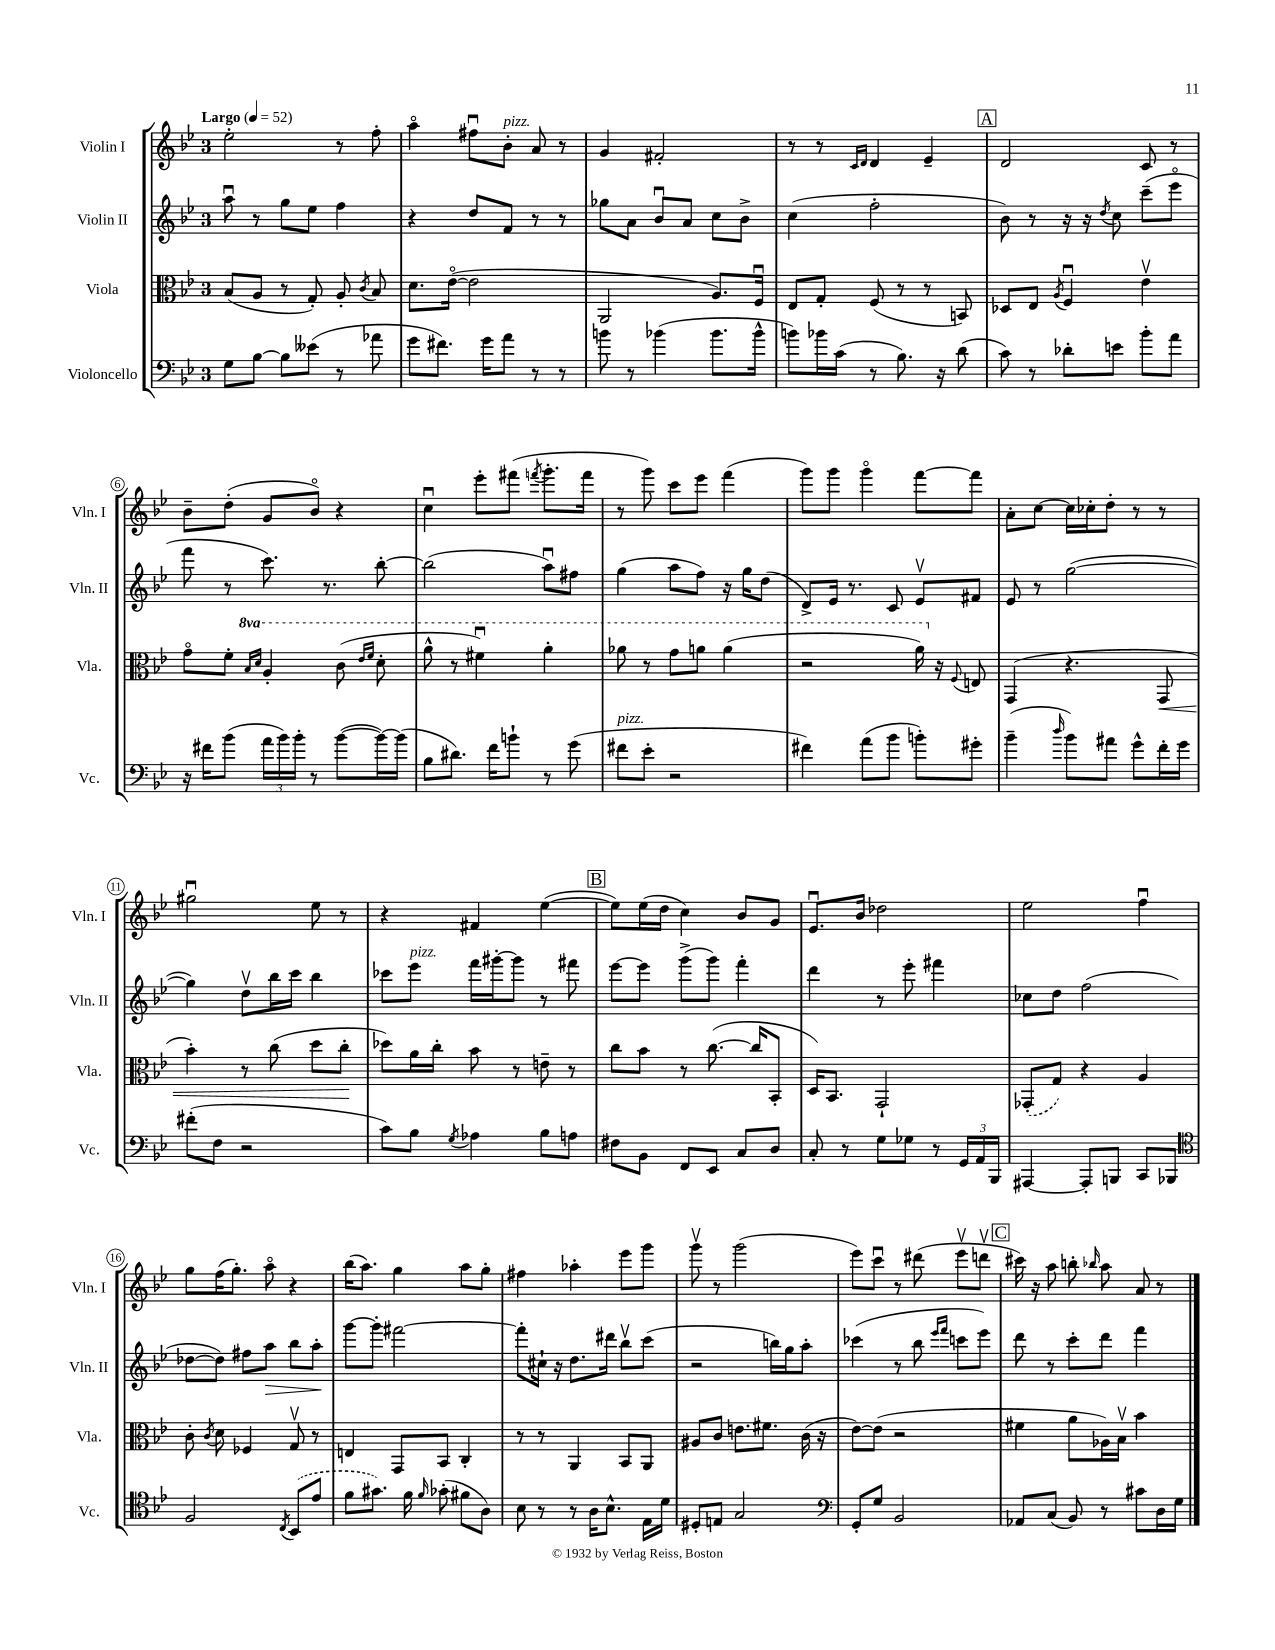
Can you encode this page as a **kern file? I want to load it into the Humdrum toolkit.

**kern	**kern	**kern	**kern
*staff4	*staff3	*staff2	*staff1
*clefF4	*clefC3	*clefG2	*clefG2
*k[b-e-]	*k[b-e-]	*k[b-e-]	*k[b-e-]
*M3/4	*M3/4	*M3/4	*M3/4
*MM52	*MM52	*MM52	*MM52
8G	(8B-	8aau	2ee-'
[8B-	8A	8r	.
8B-]	8r	8gg	.
(8e--	8G')	8ee-	.
8r	8A'	4ff	8r
.	8qc	.	.
8a-	8B-	.	8ff'
=	=	=	=
8g	8.d	4r	4aao
8.f#)	.	.	.
.	([16e-o	.	.
.	2e-]	8dd	8ff#u
16g	.	.	.
8a	.	8f	8b-'
8r	.	8r	8a
8r	.	8r	8r
=	=	=	=
8b	2AA	8gg-	4g
8r	.	8a	.
(4b-	.	8b-u	2f#'
.	.	8a	.
8.b-	8.A)	8cc	.
.	.	8b-^	.
16b-^^	16Fu	.	.
=	=	=	=
8b)	8E-	(4cc	8r
16b-	8G'	.	8r
(16c	.	.	.
.	.	.	16qqc
.	.	.	16qqd
8r	(8F	2ff'	4d
8.B-)	8r	.	.
.	8r	.	4e-~
16r	.	.	.
(8d	8BB)	.	.
=	=	=	=
8c)	8D-	8b-)	2d
8r	8E-	8r	.
.	8qA	.	.
8d-'	4Fu	16r	.
.	.	16r	.
.	.	8qdd	.
8e	.	8cc	.
8b-'	4e-v	(8ccc~	8c
8a	.	8eee-o	8r
=	=	=	=
16r	8go	8fff	8b-~
16f#	.	.	.
(8b-	8f'	8r	(8dd'
.	16qqb-	.	.
.	16qqdd	.	.
24a	4a'	8.ccc)	8g
24b-)	.	.	.
24b-'	.	.	.
8r	.	.	8b-o)
.	.	8.r	.
([8b-	(8cc	.	4r
.	16qqee-	.	.
.	16qqff	.	.
16b-_)	8dd'	[8bb-'	.
(16b-]	.	.	.
=	=	=	=
8B-	8aa^^	(2bb-]	4ccu
8.d#)	8r	.	.
.	4ff#u)	.	8eee-'
16f	.	.	.
8b`	.	.	(8fff#
.	.	.	8qfff
8r	4aa'	8aau)	8.ggg'
(8g	.	8ff#	.
.	.	.	16fff
=	=	=	=
8f#	8aa-	(4gg	8r
8e-'	8r	.	8ggg)
2r	8gg	8aa	8ccc
.	8aa	8ff)	8eee-
.	(4aa	16r	(4fff
.	.	16gg	.
.	.	(8dd	.
=	=	=	=
4f#)	2r	8d^)	8ggg)
.	.	16e-	8ggg
.	.	8.r	.
(8a	.	.	4gggo
8b-	.	8c	.
8b')	16aa)	8e-v	[8fff
.	16r	.	.
.	8qqF	.	.
8g#'	8E	8f#	8fff]
=	=	=	=
(4b-~	(4GG	8e-	8a'
.	.	8r	[8cc
16qqdd	.	.	.
8b-)	4.r	([2gg	16cc]
.	.	.	16cc-'
8a#	.	.	8dd'
8g^^	.	.	8r
16f'	8GG	.	8r
16g	.	.	.
=	=	=	=
(8f#'	4b-')	4gg])	2gg#u
8F	.	.	.
2r	8r	8ddv	.
.	(8cc	16bb-	.
.	.	16ccc	.
.	8dd	4bb-	8ee-
.	8cc'	.	8r
=	=	=	=
8c)	8dd-)	8ccc-	4r
8B-	16a	8eee-	.
.	16cc'	.	.
8qG	.	.	.
4A-	8b-	16fff	4f#
.	.	[16ggg#'	.
.	8r	8ggg#]	.
8B-	8e~	8r	([4ee-
8A	8r	8fff#	.
=	=	=	=
8F#	8cc	[8eee-	8ee-])
8BB-	8b-	8eee-]	(16ee-
.	.	.	16dd
8FF	8r	(8ggg^	4cc)
8EE-	([8.cc	8ggg)	.
8C	.	4fff'	8b-
.	16cc]	.	.
8D	8BB-'	.	8g
=	=	=	=
8C'	16D)	4ddd	8.e-u
.	8.BB-	.	.
8r	.	.	.
.	.	.	16b-
8G	2GG`	8r	2dd-
8G-	.	8eee-'	.
8r	.	4fff#	.
24GG	.	.	.
24AA	.	.	.
24BBB-	.	.	.
=	=	=	=
[4AAA#	(8GG-'	8cc-	2ee-
.	8G)	8dd	.
8AAA#']	4r	(2ff	.
8BBB	.	.	.
8CC	4A	.	4ffu
8BBB-	.	.	.
=	=	=	=
*clefC4	*	*	*
2F	8c'	[8dd-	8gg
.	8qc	.	.
.	8d	8dd-])	(16ff
.	.	.	8.gg')
.	4F-	8ff#	.
.	.	8aa	8aao
8qC	.	.	.
(8BB-	8Gv	8bb-	4r
8e-	8r	8aa'	.
=	=	=	=
8f	4E	[8ggg	(16bb-
.	.	.	8.aa)
8.g#)	.	8ggg']	.
.	8GG	[2fff#	4gg
16f	.	.	.
16qqf	.	.	.
(8g-'	8BB-	.	.
8f#	4C'	.	8aa
8A)	.	.	8gg'
=	=	=	=
8B-	8r	8fff#']	4ff#
8r	8r	16cc#`	.
.	.	16r	.
8r	4AA	8.dd	4aa-'
16A	.	.	.
8.B-^^	.	16ddd#	.
.	8BB-	8bb-v	8eee-
16E-	8AA	(8ccc	8ggg
16d	.	.	.
=	=	=	=
8D#'	8A#	2r	8gggv
8E	8c	.	8r
2G	8.e	.	(2ggg
.	8.f#	.	.
.	.	16bb)	.
.	.	16gg	.
.	(16c	8aa'	.
.	16r	.	.
=	=	=	=
*clefF4	*	*	*
8GG'	[8e-)	(4ccc-	8eee-)
8G	(8e-]	.	8cccu
2BB-	2r	8r	8r
.	.	8bb-	(8ddd#
.	.	16qqeee-	.
.	.	16qqfff	.
.	.	8ccc	8eee-v
.	.	8eee-)	8dddv
=	=	=	=
8AA-	4f#	8ddd	16ccc#)
.	.	.	16r
(8C	.	8r	8aa
8BB-)	8a	8ccc'	8bb'
.	.	.	16qqbb-
8r	16A-)	8ddd	8aa
.	16B-v	.	.
8c#	4b-	4fff	8a
16D	.	.	8r
16G	.	.	.
==	==	==	==
*-	*-	*-	*-
